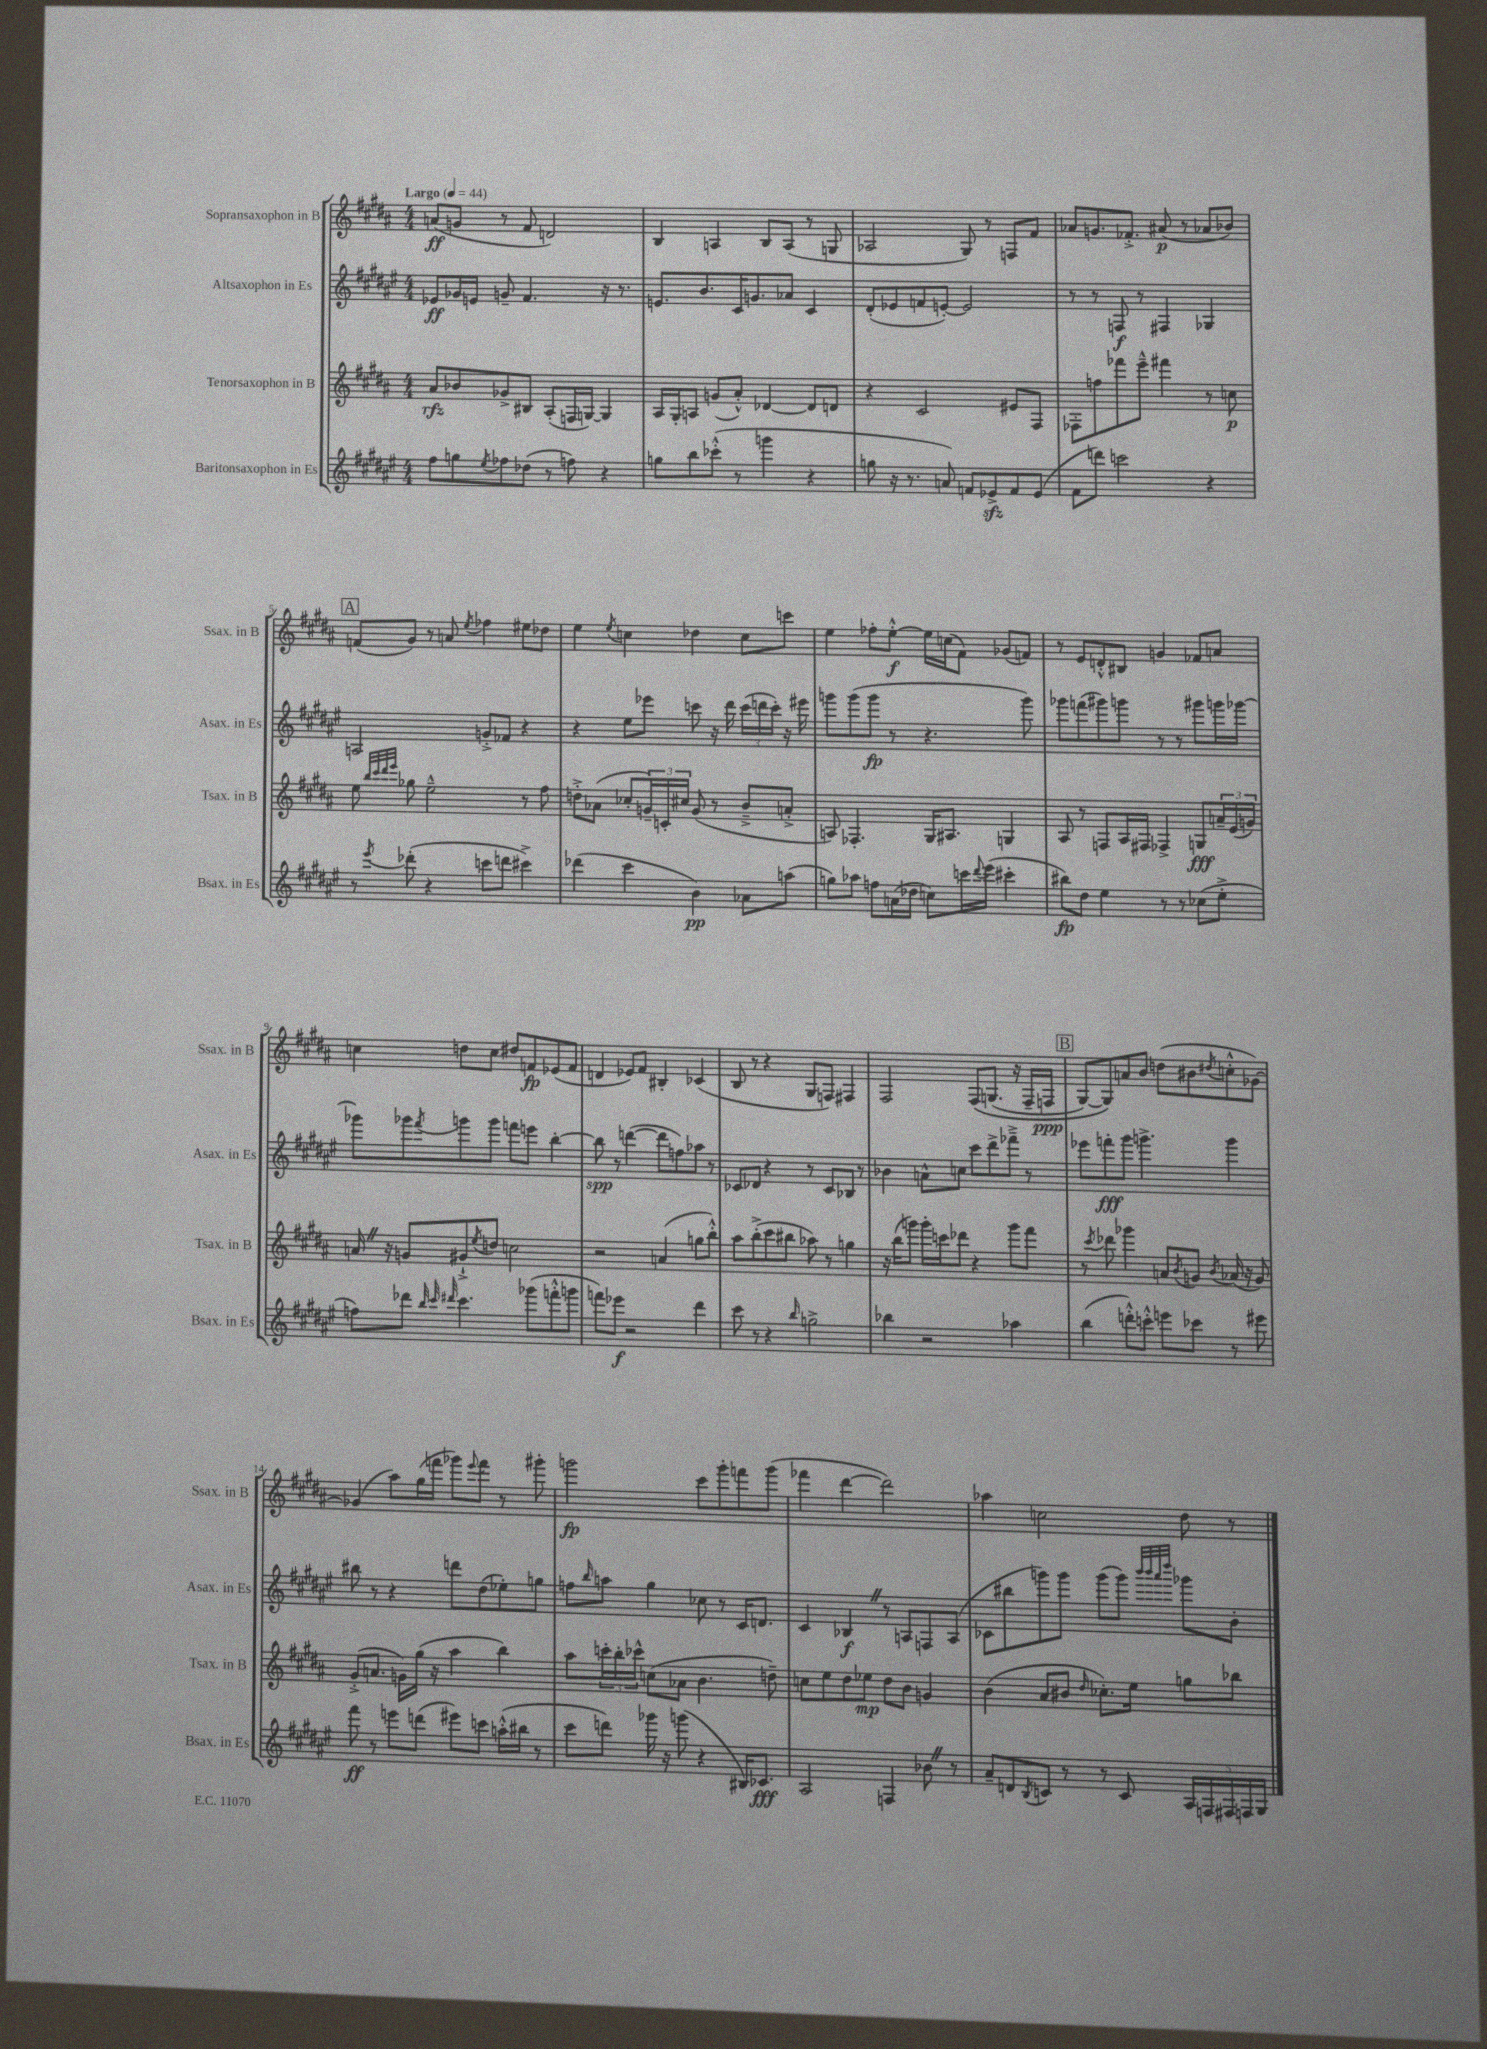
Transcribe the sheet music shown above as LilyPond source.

<<
\new StaffGroup <<
\new Staff = "s0" \with { instrumentName = "Sopransaxophon in B" shortInstrumentName = "Ssax. in B" } {
    \clef treble \key b \major \numericTimeSignature \time 4/4 \tempo "Largo" 4 = 44
    a'8\ff( g'8 r8 fis'8 d'2) |
    b4 a4 b8 a8( r8 g8 |
    aes2 gis8) r8 f8 fis'8 |
    aes'8 g'8. fes'8.-.-> ais'8\p( r8 aes'8 bes'8) |
    \mark \markup { \box "A" } f'8( gis'8) r8 a'8 \acciaccatura { e''8 } fes''4 eis''8 des''8 |
    e''4 \acciaccatura { e''8 } c''4 des''4 c''8 c'''8 |
    e''4 fes''8-. e''8~-.-^\f e''16 c''16( fis'8) ges'8( f'8) |
    r8 e'8 d'8-.-^ bis8 g'4 fes'8 a'8 |
    c''4 d''8 c''8 dis''8 f'8\fp ees'8( f'8 |
    d'4 ees'8) fis'8 bis4-. ces'4( |
    b8 r8 r4 gis8 f8) fis4 |
    fis2 fis8\( g8.( r16 fis16-- f16\ppp |
    \mark \markup { \box "B" } gis8~) gis8\) a'8 b'8 d''8( bis'8 \acciaccatura { dis''8 } c''8-.-^ ges'8~) |
    ges'4( ais''8) gis''16( f'''16 ges'''8) \appoggiatura { e'''8 } f'''8 r8 gis'''8-. |
    g'''2\fp cis'''8 g'''8-. f'''8 g'''8( |
    fes'''4 dis'''4~ dis'''2) |
    aes''4 c''2 dis''8 r8 \bar "|." |
}
\new Staff = "s1" \with { instrumentName = "Altsaxophon in Es" shortInstrumentName = "Asax. in Es" } {
    \clef treble \key fis \major \numericTimeSignature \time 4/4
    ees'8\ff ges'16 e'16 g'8-- fis'4. r16 r8. |
    e'8. b'8. cis'16 g'8. aes'8 cis'4 |
    dis'8-.( ees'8 f'8 e'8~-.) e'2 |
    r8 r8 f8\f r8 fis4 ges4 |
    \mark \markup { \box "A" } a2 g'8-.-> fes'8 r4 |
    r4 eis''8 ees'''8 c'''8 r16 dis'''16 \tuplet 3/2 { c'''16( d'''16 c'''16-.) } r16 eis'''16 |
    g'''8 g'''8( g'''8\fp r8 r4. g'''8) |
    ges'''8 f'''8( gis'''8) g'''8 r8 r8 gis'''8 g'''16 ges'''16~ |
    ges'''8 ges'''8 \acciaccatura { fis'''8 } g'''8 g'''8 f'''8 e'''8 b''4~-. |
    b''8\spp r8 d'''4~( d'''8 f''8) aes''8 r8 |
    ces'8 des'8 r4 r8 ces'8 bes8 r8 |
    bes'4 a'8-^ c''8 cis'''8 dis'''8-> fes'''8---> r8 |
    \mark \markup { \box "B" } ees'''8 f'''8-.\fff gis'''8 g'''4.-> g'''4 |
    bis''8 r8 r4 d'''8 dis''8( ees''8-.) g''8 |
    f''8 \grace { b''16 } a''8 gis''4 ces''8 r8 cis'16 d'8. |
    cis'4 bes4\f \once \override BreathingSign.text = \markup { \musicglyph "scripts.caesura.straight" } \breathe r8 a8 f8 a8( |
    ces'8 bis''8 g'''8) g'''8 g'''8( g'''8) \grace { b'''32 b'''32 ais'''32 dis''''32 } ges'''8 b'8-. \bar "|." |
}
\new Staff = "s2" \with { instrumentName = "Tenorsaxophon in B" shortInstrumentName = "Tsax. in B" } {
    \clef treble \key b \major \numericTimeSignature \time 4/4
    ais'8\rfz bes'8 ges'8-> bis8 ais8-.( f16 g16~) g4 |
    ais16 gis16-. a8 g'8( ais'8-.-^) des'4~ des'8 d'8 |
    r4 cis'2 eis'8 fis8 |
    fes8-. f''8 fes'''8 e'''8---^ fis'''4 r8 c''8\p |
    \mark \markup { \box "A" } e''8 \grace { b''32 cis'''32 dis'''32 e'''32 } ges''8 e''2---^ r8 fis''8 |
    d''8-.-> aes'8( ces''8-. \tuplet 3/2 { g'16--) c'16-. cis''16 } g'8( r8 b'8---> a'8-.-> |
    a8) fes4.-. gis16 ais8. g4 |
    ais8 r8 f8 ais16 fis16 fes4-> g8\fff \tuplet 3/2 { a'16-- e'16( g'16) } |
    a'16 \once \override BreathingSign.text = \markup { \musicglyph "scripts.caesura.straight" } \breathe r16 g'8 gis'8-!-> \acciaccatura { e''8 } d''8 c''2 |
    r2 a'4( g''8 b''8-.-^) |
    ais''8 b''8-.->( cis'''8 bis''8 aes''8) r8 g''4 |
    r16 b''16( g'''8) g'''16-. c'''16 des'''8 r4 g'''8 fis'''8 |
    \mark \markup { \box "B" } r8 \acciaccatura { cis'''8 } des'''8 ges'''4 a'8 \acciaccatura { b'8 } g'8 \acciaccatura { b'8 } aes'16( r16 g'8) |
    gis'8-.->( a'8. g'16) gis''16( r16 ais''4 b''4) |
    ais''8 \tuplet 3/2 { c'''16-. b''16-. ces'''16-^ } c''8( aes'8 b'4. d''8--) |
    c''8 e''8 dis''8 ees''8\mp dis''8 b'8 g'4 |
    b'4( ais'8 bis'8 \grace { dis''16 } ces''8.-.) e''16 g''8 bes''8 \bar "|." |
}
\new Staff = "s3" \with { instrumentName = "Baritonsaxophon in Es" shortInstrumentName = "Bsax. in Es" } {
    \clef treble \key fis \major \numericTimeSignature \time 4/4
    fis''8 g''8 \acciaccatura { eis''8 } fes''8 des''8( r8 f''8) r4 |
    g''8 b''8 ces'''8-.-^( r8 g'''4 r4 |
    g''8 r16 r8. a'8) f'8 ees'8->\sfz f'8 ees'8( |
    fis'8 d'''8) c'''2 r4 |
    \mark \markup { \box "A" } r8 \acciaccatura { eis'''8 } des'''8-.( r4 c'''8 d'''8 cis'''4->) |
    des'''4( cis'''4 b'4\pp) aes'8 a''8( |
    g''8) aes''8 f''8 a'16( des''16 c''8) c'''16 \appoggiatura { dis'''8 } eis'''16( cis'''4-. |
    bis''8\fp) dis''8 eis''4 r8 r8 ces''8( eis''8-.-> |
    f''8) des'''8 \grace { b''32 cis'''32 dis'''32 } cis'''4. ges'''8( f'''8-.-^ g'''8 |
    f'''8) ees'''8\f r2 dis'''4 |
    cis'''8 r8 r4 \grace { b''16 } g''2-> |
    bes''4 r2 aes''4 |
    \mark \markup { \box "B" } b''4( d'''8-.-^) c'''8-.-^ e'''8 ces'''8 r8 eis'''8 |
    fis'''8\ff r8 e'''8 d'''8( eis'''8) c'''8 a''16-.-^( bis''16 r8 |
    cis'''8 d'''8) ges'''16 r16 g'''8( r4 bis16) ces'8.\fff |
    ais2 f4 bes'8 \once \override BreathingSign.text = \markup { \musicglyph "scripts.caesura.straight" } \breathe r8 |
    ais'8-- d'8 \acciaccatura { b8 } c'8 r8 r8 c'8 \tuplet 5/4 { ais16 f16 fis16 f16 gis16 } \bar "|." |
}
>>
>>
